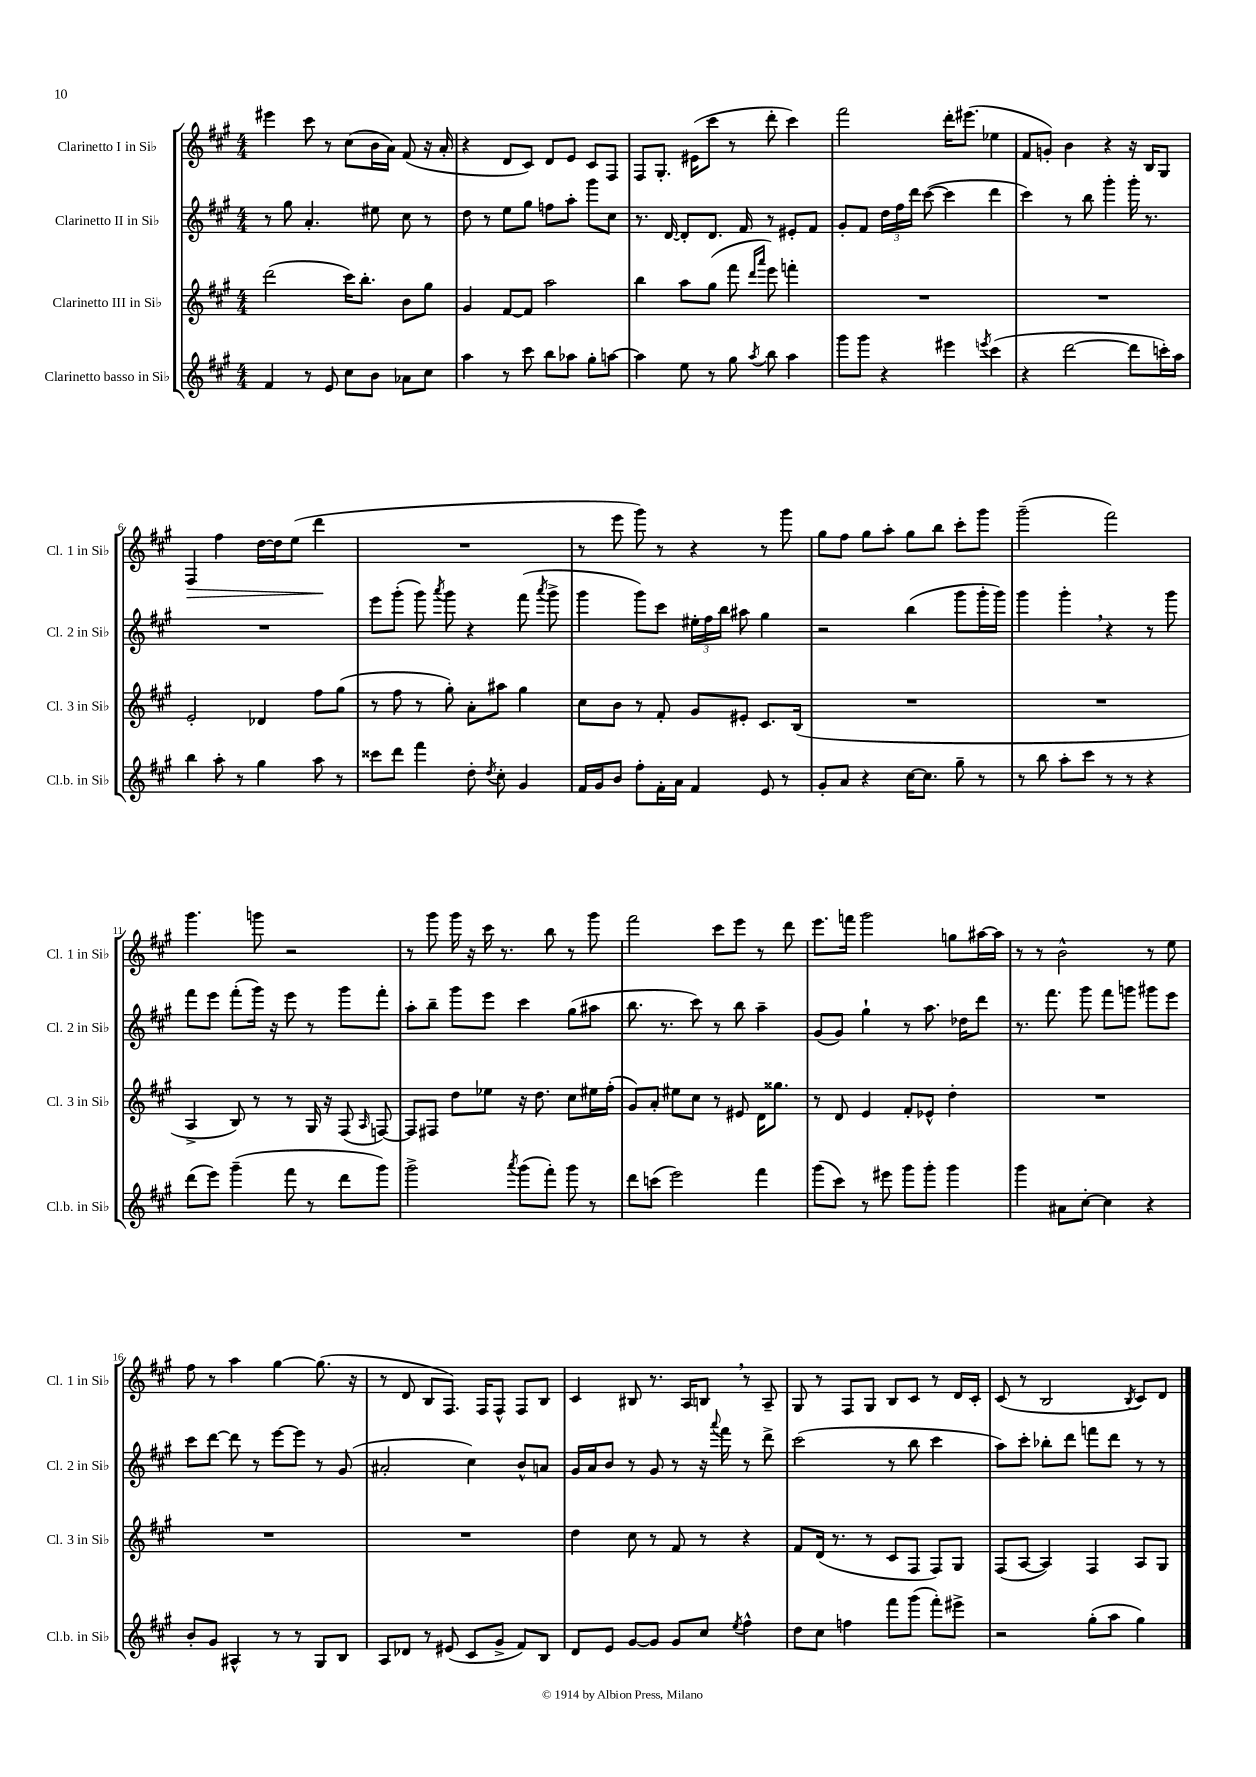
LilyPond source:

<<
\new StaffGroup <<
\new Staff = "s0" \with { instrumentName = "Clarinetto I in Sib" shortInstrumentName = "Cl. 1 in Sib" } {
    \clef treble \key a \major \numericTimeSignature \time 4/4
    \autoBeamOff eis'''4 cis'''8 r8 cis''8[( b'16 a'16]) fis'8( r16 a'16-. |
    r4 d'8[ cis'8]) d'8[ e'8] cis'8[ fis8] |
    fis8[ gis8.]-. eis'16[( cis'''8] r8 d'''8-. cis'''4) |
    fis'''2 d'''16[-. eis'''8.]( ees''4 |
    fis'8[ g'8]-.) b'4 r4 r16 b16[ gis8] |
    fis4\> fis''4 d''16[~ d''16 e''8]( d'''4\! |
    R1 |
    r8 e'''8 gis'''8) r8 r4 r8 gis'''8 |
    gis''8[ fis''8] gis''8[ a''8]-. gis''8[ b''8] cis'''8[-. gis'''8] |
    gis'''2--( fis'''2) |
    gis'''4. g'''8 r2 |
    r8 gis'''8 gis'''16 r16 cis'''16 r8. b''8 r8 gis'''8 |
    fis'''2 cis'''8[ e'''8] r8 d'''8 |
    e'''8.[ f'''16] gis'''2 g''8[ ais''16~ ais''16] |
    r8 r8 b'2-^ r8 e''8 |
    fis''8 r8 a''4 gis''4~ gis''8.( r16 |
    r8 d'8 b8[ fis8.]) fis16[ fis8]-^ fis8[ b8] |
    cis'4 bis8 r8. a16[ b8] \breathe r8 a8-- |
    gis8 r8 fis8[ gis8] b8[ cis'8] r8 d'16[ cis'16]-. |
    cis'8( r8 b2 \acciaccatura { b8 } cis'8[) d'8] \bar "|." |
}
\new Staff = "s1" \with { instrumentName = "Clarinetto II in Sib" shortInstrumentName = "Cl. 2 in Sib" } {
    \clef treble \key a \major \numericTimeSignature \time 4/4
    \autoBeamOff r8 gis''8 a'4.-. eis''8 cis''8 r8 |
    d''8 r8 e''8[ gis''8] f''8[ a''8]-. gis'''8[ cis''8] |
    r8. d'16~ d'8[-. d'8.] fis'16 r8 eis'8[-. fis'8] |
    gis'8[-. fis'8] \tuplet 3/2 { d''16[ fis''16 d'''16] } cis'''8~( cis'''4 d'''4 |
    cis'''4) r8 b''8 gis'''4-. gis'''16-. r8. |
    R1 |
    e'''8[ gis'''8]-.( gis'''8) \acciaccatura { a'''8 } gis'''8 r4 fis'''8( \acciaccatura { a'''8 } gis'''8-> |
    gis'''4 gis'''8[) cis'''8] \tuplet 3/2 { eis''16[-. fis''16 b''16] } ais''8 gis''4 |
    r2 b''4( gis'''8[ gis'''16-. gis'''16]) |
    gis'''4 gis'''4-. \breathe r4 r8 gis'''8 |
    fis'''8[ e'''8] fis'''8[-.( gis'''16]) r16 e'''8 r8 gis'''8[ fis'''8]-. |
    a''8[-. b''8]-- gis'''8[ e'''8] cis'''4 gis''8[( ais''8] |
    b''8. r8. cis'''8) r8 b''8 a''4-- |
    gis'8[( gis'8]) gis''4-! r8 a''8. des''16[ d'''8] |
    r8. fis'''8. gis'''8 fis'''8[ g'''8] gis'''8[ e'''8] |
    cis'''8[ d'''8]~ d'''8 r8 e'''8[~ e'''8] r8 gis'8( |
    ais'2-. cis''4) b'8[-^ a'8] |
    gis'16[ a'16 b'8] r8 gis'8 r8 r16 \appoggiatura { a'''8 } fis'''16 r8 d'''8-> |
    cis'''2( r8 b''8 cis'''4 |
    a''8[) cis'''8]-. bes''8[-. d'''8] f'''8[ d'''8] r8 r8 \bar "|." |
}
\new Staff = "s2" \with { instrumentName = "Clarinetto III in Sib" shortInstrumentName = "Cl. 3 in Sib" } {
    \clef treble \key a \major \numericTimeSignature \time 4/4
    \autoBeamOff d'''2( cis'''16[) b''8.]-. b'8[ gis''8] |
    gis'4 fis'8[~ fis'8] a''2 |
    b''4 a''8[ gis''8]( fis'''8 \grace { d'''16[ a'''16] } e'''8) f'''4-. |
    R1 |
    R1 |
    e'2-. des'4 fis''8[ gis''8]( |
    r8 fis''8 r8 gis''8-.) a'8[-. ais''8] gis''4 |
    cis''8[ b'8] r8 fis'8-. gis'8[ eis'8]-. cis'8.[ b16]( |
    R1 |
    R1 |
    a4-> b8) r8 r8 gis16 r16 fis8( \grace { a16 } f8~) |
    f8[ fis8] d''8[ ees''8] r16 d''8. cis''8[ eis''16 fis''16]-.( |
    gis'8[) a'8]-. eis''8[ cis''8] r8 eis'8 d'16[ gisis''8.] |
    r8 d'8 e'4 fis'8[-. ees'8]-^ d''4-. |
    R1 |
    R1 |
    R1 |
    d''4 cis''8 r8 fis'8 r8 r4 |
    fis'8[ d'16]( r8. r8 cis'8[ fis8] fis8[) gis8] |
    fis8[( a8]~ a4) fis4 a8[ gis8] \bar "|." |
}
\new Staff = "s3" \with { instrumentName = "Clarinetto basso in Sib" shortInstrumentName = "Cl.b. in Sib" } {
    \clef treble \key a \major \numericTimeSignature \time 4/4
    \autoBeamOff fis'4 r8 e'8 cis''8[ b'8] aes'8[ cis''8] |
    a''4 r8 cis'''8 b''8[ aes''8] gis''8[-. a''8]~ |
    a''4 e''8 r8 gis''8 \acciaccatura { a''8 } b''8 a''4 |
    gis'''8[ gis'''8] r4 eis'''4 \acciaccatura { e'''8 } cis'''4( |
    r4 d'''2~ d'''8[ c'''16-.) a''16] |
    b''4 a''8-. r8 gis''4 a''8 r8 |
    cisis'''8[ d'''8] fis'''4 d''8-. \acciaccatura { d''8 } cis''8-. gis'4 |
    fis'16[ gis'16 b'8] fis''8[-. fis'16-. a'16] fis'4 e'8 r8 |
    gis'8[-. a'8] r4 cis''16[~ cis''8.] gis''8-- r8 |
    r8 b''8 a''8[-. cis'''8] r8 r8 r4 |
    d'''8[( e'''8]) gis'''4--( fis'''8 r8 d'''8[ gis'''8]) |
    gis'''2-> \acciaccatura { a'''8 } gis'''8[( fis'''8]-.) gis'''8 r8 |
    d'''8[ c'''8]( e'''2) fis'''4 |
    gis'''8[( cis'''8]) r8 eis'''8 gis'''8[ gis'''8]-. gis'''4 |
    gis'''4 ais'8[ cis''8]~-. cis''4 r4 |
    b'8[-. gis'8] ais4-^ r8 r8 gis8[ b8] |
    a8[ des'8] r8 eis'8( cis'8[ gis'8]-> fis'8[) b8] |
    d'8[ e'8] gis'8[~ gis'8] gis'8[ cis''8] \acciaccatura { e''8 } fis''4-^ |
    d''8[ cis''8] f''4 fis'''8[ gis'''8]( fis'''8[-.) eis'''8]-> |
    r2 gis''8[-.( a''8] gis''4) \bar "|." |
}
>>
>>
